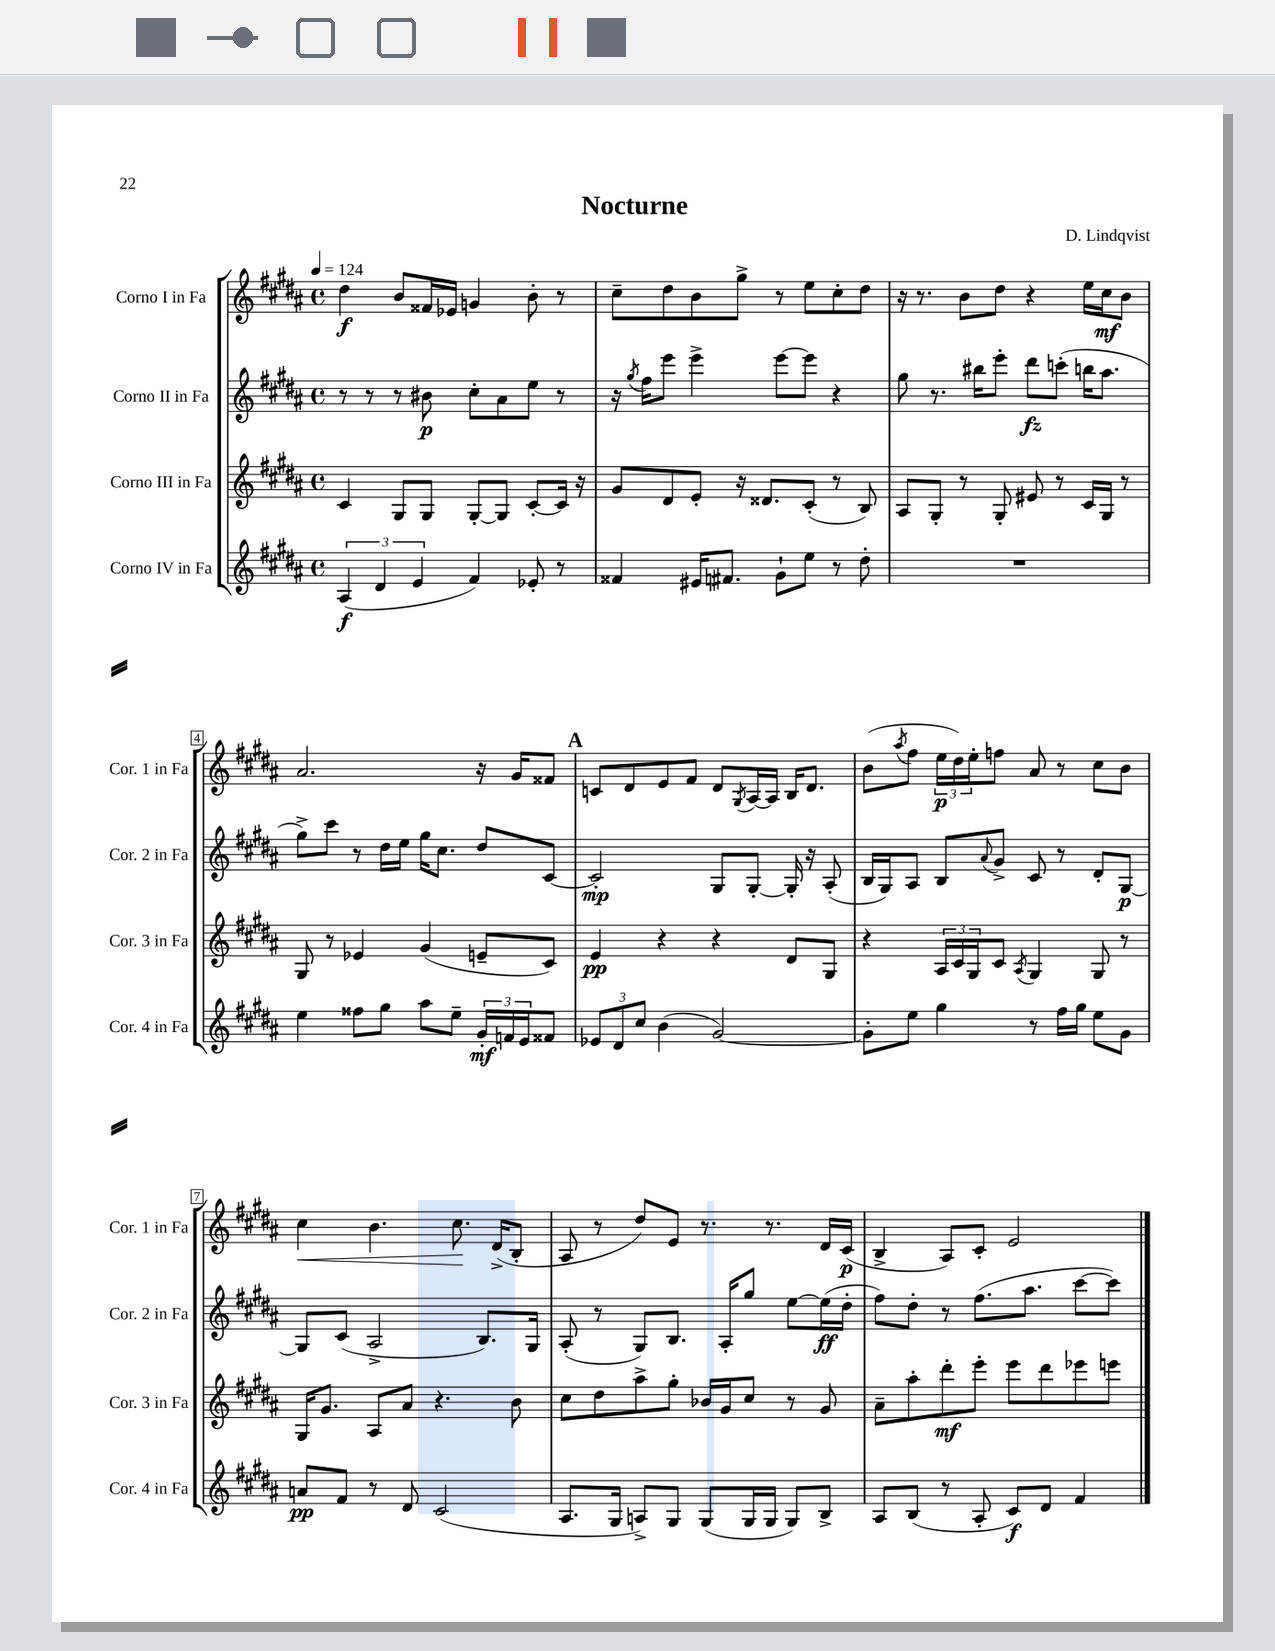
\header { title = "Nocturne" composer = "D. Lindqvist" }
<<
\new StaffGroup <<
\new Staff = "s0" \with { instrumentName = "Corno I in Fa" shortInstrumentName = "Cor. 1 in Fa" } {
    \clef treble \key b \major \defaultTimeSignature \time 4/4 \tempo 4 = 124
    dis''4\f b'8 fisis'16 ees'16 g'4 b'8-. r8 |
    cis''8-- dis''8 b'8 gis''8-> r8 e''8 cis''8-. dis''8 |
    r16 r8. b'8 dis''8 r4 e''16 cis''16\mf b'8 |
    ais'2. r16 gis'16 fisis'8 |
    \mark \markup { \bold "A" } c'8 dis'8 e'8 fis'8 dis'8 \acciaccatura { gis8 } ais16~ ais16 b16 dis'8. |
    b'8( \acciaccatura { ais''8 } fis''8 \tuplet 3/2 { e''16\p dis''16) e''16-. } f''8 ais'8 r8 cis''8 b'8 |
    cis''4\< b'4. cis''8.\! dis'16->( b8-. |
    ais8 r8 dis''8) e'8 r8. r8. dis'16 cis'16\p( |
    b4-> ais8) cis'8-. e'2 \bar "|." |
}
\new Staff = "s1" \with { instrumentName = "Corno II in Fa" shortInstrumentName = "Cor. 2 in Fa" } {
    \clef treble \key b \major \defaultTimeSignature \time 4/4
    r8 r8 r8 bis'8\p cis''8-. ais'8 e''8 r8 |
    r16 \acciaccatura { gis''8 } fis''16 e'''8 e'''4-> e'''8~ e'''8 r4 |
    gis''8 r8. bis''16 e'''8-. dis'''8\fz c'''8-.( b''16 ais''8. |
    gis''8->) cis'''8 r8 dis''16 e''16 gis''16 cis''8. dis''8 cis'8~ |
    \mark \markup { \bold "A" } cis'2-.\mp gis8 gis8~-. gis16-. r16 ais8-.( |
    b16 gis16) ais8 b8 \appoggiatura { ais'8 } gis'8-> cis'8 r8 dis'8-. gis8~\p |
    gis8 cis'8( ais2-> b8.) gis16 |
    ais8-.( r8 gis8) b8. ais16-. gis''8 e''8~ e''16\ff( dis''16-. |
    fis''8) dis''8-. r8 fis''8.( ais''8. cis'''8~ cis'''8) \bar "|." |
}
\new Staff = "s2" \with { instrumentName = "Corno III in Fa" shortInstrumentName = "Cor. 3 in Fa" } {
    \clef treble \key b \major \defaultTimeSignature \time 4/4
    cis'4 gis8 gis8 gis8~-. gis8 cis'8~-. cis'16 r16 |
    gis'8 dis'8 e'8-. r16 disis'8. cis'8-.( r8 b8) |
    ais8 gis8-. r8 gis8-. eis'8 r8 cis'16 gis16 r8 |
    gis8 r8 ees'4 gis'4( e'8-- cis'8) |
    \mark \markup { \bold "A" } e'4\pp r4 r4 dis'8 gis8 |
    r4 \tuplet 3/2 { ais16 cis'16 gis16 } cis'8 \acciaccatura { ais8 } gis4 gis8 r8 |
    gis16 gis'8. ais8 ais'8 r4. b'8 |
    cis''8 dis''8 ais''8-> gis''8-. bes'16 gis'16 cis''8 r8 gis'8 |
    ais'8-- ais''8-. dis'''8-.\mf e'''8-. e'''8 dis'''8 ees'''8 e'''8 \bar "|." |
}
\new Staff = "s3" \with { instrumentName = "Corno IV in Fa" shortInstrumentName = "Cor. 4 in Fa" } {
    \clef treble \key b \major \defaultTimeSignature \time 4/4
    \tuplet 3/2 { ais4\f( dis'4 e'4 } fis'4) ees'8-. r8 |
    fisis'4 eis'16 fis'8. gis'8-! e''8 r8 dis''8-. |
    R1 |
    e''4 fisis''8 gis''8 ais''8 e''8-- \tuplet 3/2 { gis'16-.\mf f'16 e'16 } fisis'8 |
    \mark \markup { \bold "A" } \tuplet 3/2 { ees'8 dis'8 cis''8 } b'4( gis'2~) |
    gis'8-. e''8 gis''4 r8 fis''16 gis''16 e''8 gis'8 |
    a'8\pp fis'8 r8 dis'8 cis'2( |
    ais8. gis16 a8->) gis8 gis8( gis16 gis16 gis8) b8-> |
    ais8 b8( r8 ais8-. cis'8\f) dis'8 fis'4 \bar "|." |
}
>>
>>
\layout { \context { \Score \override BarNumber.stencil = #(make-stencil-boxer 0.1 0.3 ly:text-interface::print) } }
